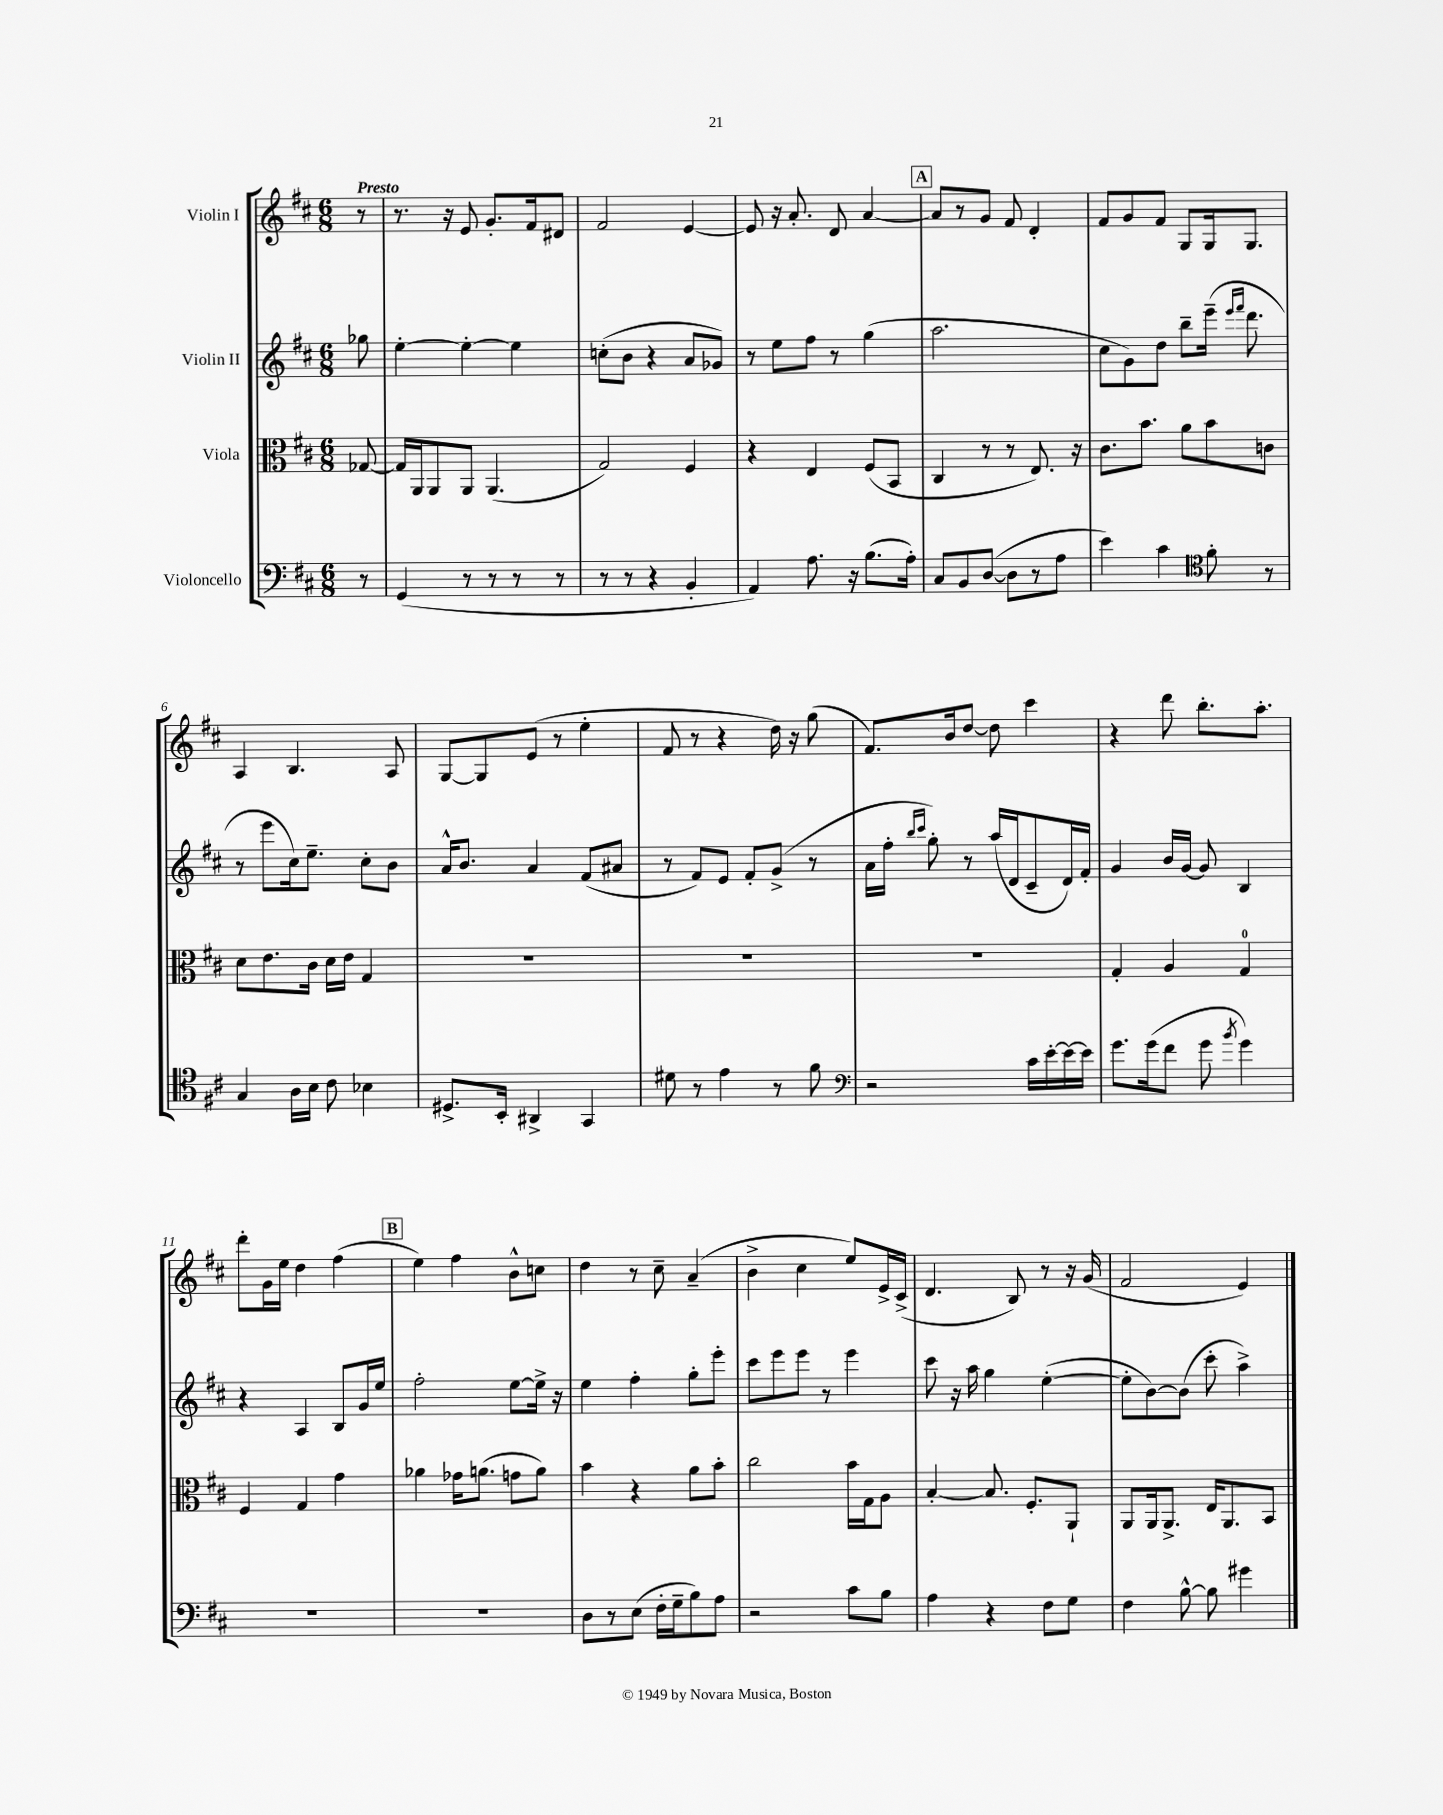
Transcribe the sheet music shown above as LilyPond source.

<<
\new StaffGroup <<
\new Staff = "s0" \with { instrumentName = "Violin I" } {
    \clef treble \key d \major \numericTimeSignature \time 6/8 \partial 8 \tempo "Presto"
    \autoBeamOff r8 |
    r8. r16 e'8 g'8.[-. fis'16 dis'8] |
    fis'2 e'4~ |
    e'8 r16 a'8.-. d'8 a'4~ |
    \mark \markup { \box "A" } a'8[ r8 g'8] fis'8 d'4-. |
    fis'8[ g'8 fis'8] g8[ g16 g8.] |
    a4 b4. a8 |
    g8[~ g8 e'8]( r8 e''4-. |
    fis'8 r8 r4 d''16) r16 g''8( |
    fis'8.[) b'16 d''8]~ d''8 cis'''4 |
    r4 d'''8 b''8.[-. a''8.]-. |
    d'''8[-. g'16 e''16] d''4 fis''4( |
    \mark \markup { \box "B" } e''4) fis''4 b'8[-^ c''8] |
    d''4 r8 cis''8-- a'4--( |
    b'4-> cis''4 e''8[) e'16-> cis'16]->( |
    d'4. b8) r8 r16 g'16( |
    fis'2 e'4) \bar "|." |
}
\new Staff = "s1" \with { instrumentName = "Violin II" } {
    \clef treble \key d \major \numericTimeSignature \time 6/8 \partial 8
    \autoBeamOff ges''8 |
    e''4~-. e''4~-. e''4 |
    c''8[-.( b'8] r4 a'8[ ges'8]) |
    r8 e''8[ fis''8] r8 g''4( |
    \mark \markup { \box "A" } a''2. |
    cis''8[ g'8) d''8] b''8[-- e'''16]--( \grace { e'''16[ fis'''16] } d'''8. |
    r8 e'''8[ cis''16) e''8.]-- cis''8[-. b'8] |
    a'16[-^ b'8.] a'4 fis'8[( ais'8] |
    r8 fis'8[) e'8] fis'8[-. g'8]->( r8 |
    a'16[ fis''16]-. \grace { b''16[ cis'''16] } g''8-.) r8 a''16[( d'16 cis'8-- d'16) fis'16]-. |
    g'4 b'16[ g'16]~ g'8 b4 |
    r4 a4 b8[ g'16 e''16] |
    \mark \markup { \box "B" } fis''2-. e''8[~ e''16]-> r16 |
    e''4 fis''4-. g''8[-. e'''8]-. |
    cis'''8[ e'''8 e'''8] r8 e'''4 |
    cis'''8 r16 a''16 g''4 e''4~-.( |
    e''8[-. b'8~) b'8]( cis'''8-. a''4->) \bar "|." |
}
\new Staff = "s2" \with { instrumentName = "Viola" } {
    \clef alto \key d \major \numericTimeSignature \time 6/8 \partial 8
    \autoBeamOff ges8~ |
    ges16[ a,16 a,8 a,8] a,4.( |
    g2) fis4 |
    r4 e4 fis8[( b,8] |
    \mark \markup { \box "A" } cis4 r8 r8 e8.) r16 |
    cis'8.[ b'8.] a'8[ b'8 c'8] |
    d'8[ e'8. cis'16] d'16[ e'16] g4 |
    R2. |
    R2. |
    R2. |
    g4-. a4 g4-0 |
    fis4 g4 g'4 |
    \mark \markup { \box "B" } aes'4 ges'16[ a'8.]( g'8[ a'8]) |
    b'4 r4 a'8[ b'8]-. |
    cis''2 b'16[ g16 a8] |
    b4~-. b8. fis8.[-. a,8]-! |
    a,8[ a,16 a,8.]-> e16[ a,8. b,8] \bar "|." |
}
\new Staff = "s3" \with { instrumentName = "Violoncello" } {
    \clef bass \key d \major \numericTimeSignature \time 6/8 \partial 8
    \autoBeamOff r8 |
    g,4( r8 r8 r8 r8 |
    r8 r8 r4 b,4-. |
    a,4) a8. r16 b8.[( a16]-.) |
    \mark \markup { \box "A" } cis8[ b,8 d8]~( d8[ r8 a8] |
    e'4) cis'4 \clef tenor fis'8-. r8 |
    g4 a16[ b16] cis'8 bes4 |
    dis8.[-> b,16]-. ais,4-> g,4 |
    dis'8 r8 e'4 r8 fis'8 |
    \clef bass r2 cis'16[ e'16~-. e'16~ e'16] |
    g'8.[ g'16( fis'8] g'8 \acciaccatura { b'8 } g'4) |
    R2. |
    \mark \markup { \box "B" } R2. |
    d8[ r8 e8]( fis16[-. g16-- b8) a8] |
    r2 cis'8[ b8] |
    a4 r4 fis8[ g8] |
    fis4 b8~-^ b8 gis'4 \bar "|." |
}
>>
>>
